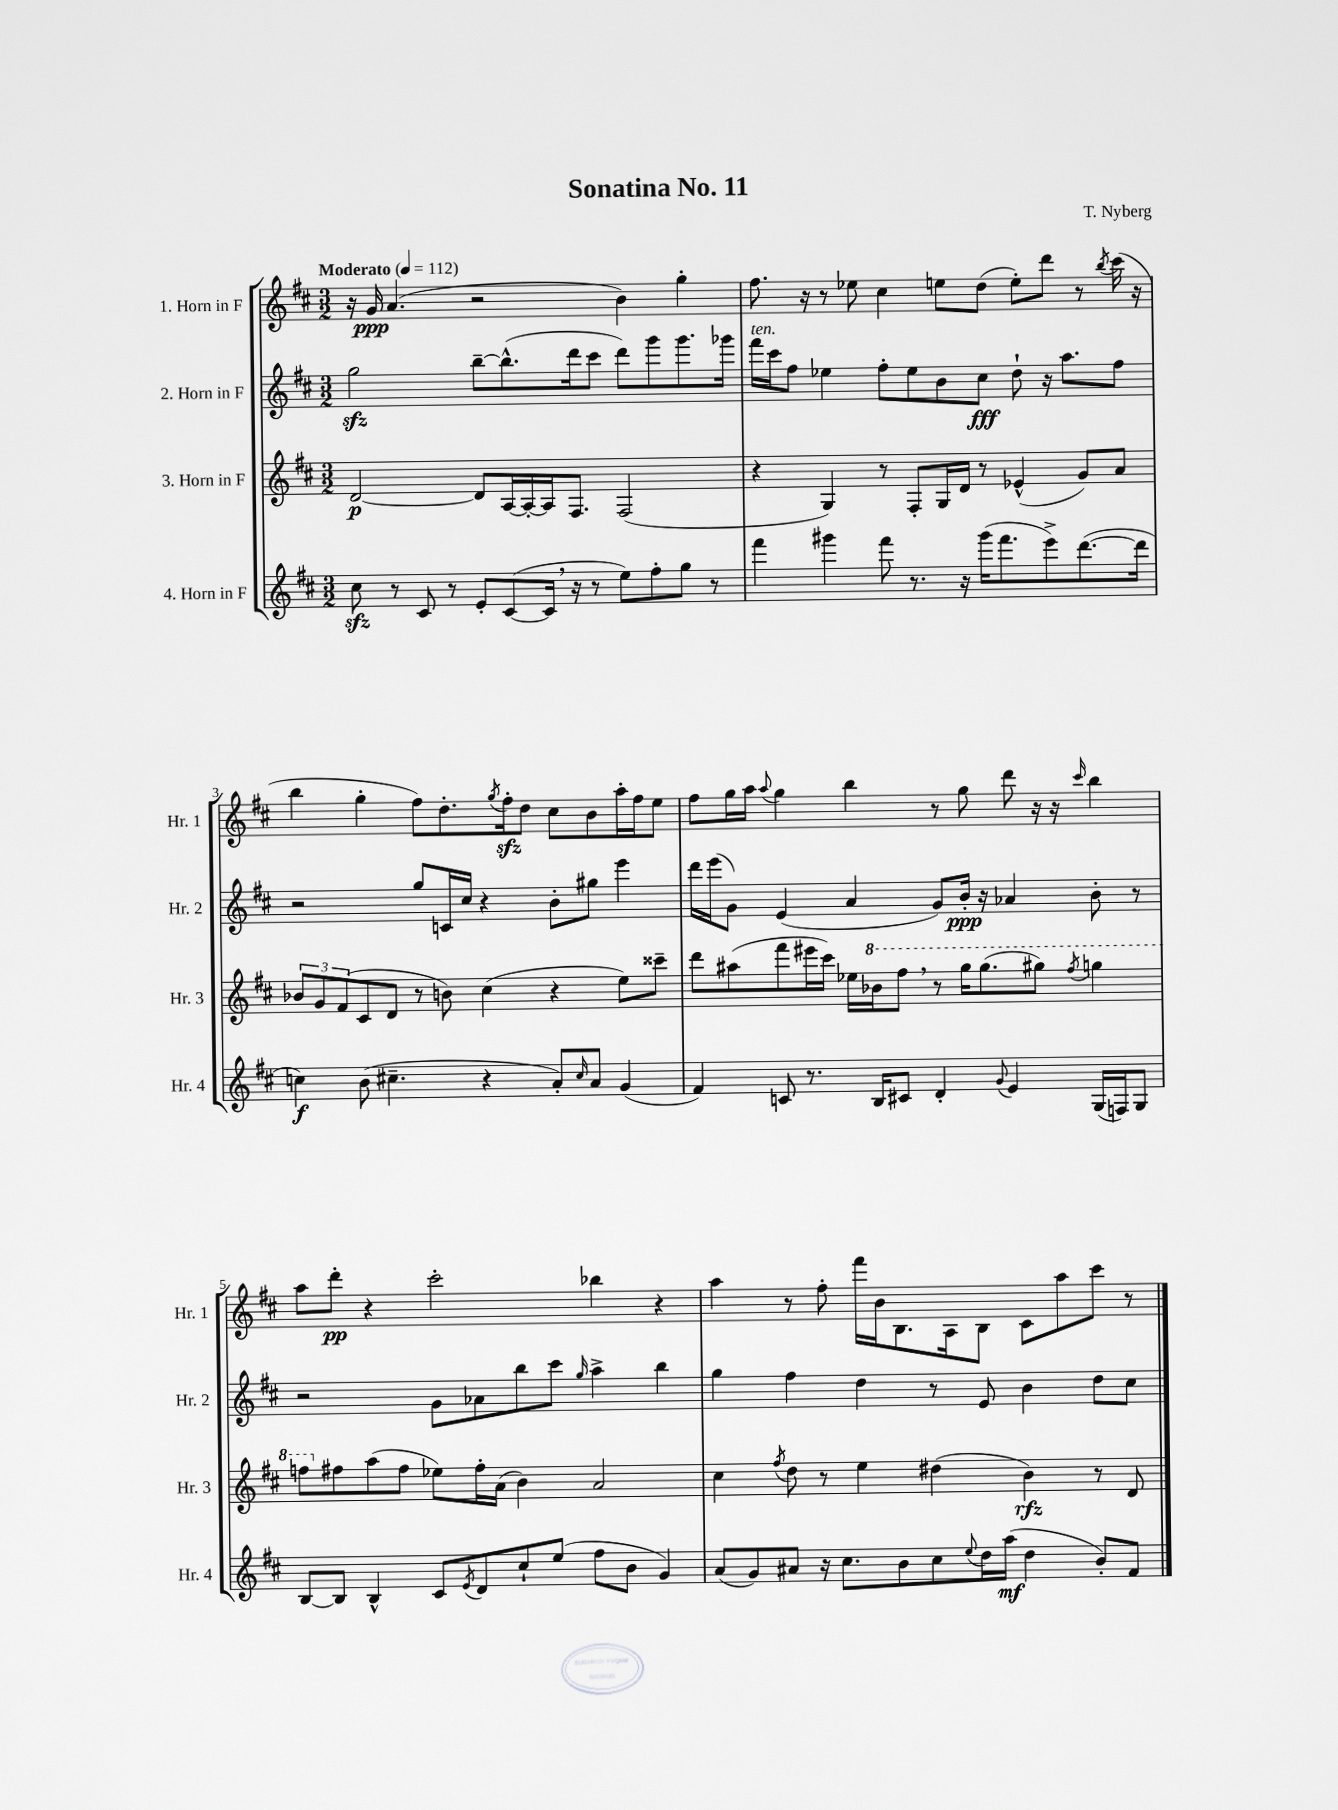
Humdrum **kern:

**kern	**kern	**kern	**kern
*staff4	*staff3	*staff2	*staff1
*clefG2	*clefG2	*clefG2	*clefG2
*k[f#c#]	*k[f#c#]	*k[f#c#]	*k[f#c#]
*M3/2	*M3/2	*M3/2	*M3/2
*MM112	*MM112	*MM112	*MM112
8cc#	[2d	2gg	16r
.	.	.	16g
8r	.	.	(4.a
8c#	.	.	.
8r	.	.	.
8e'	8d]	[8bb~	2r
([8c#	[16A	(8.bb^^]	.
.	16A'_	.	.
16c#]	16A]	.	.
16r	8.F#	16ddd	.
8r	.	8ccc#	.
8ee)	(2F#	8ddd)	4b)
8ff#'	.	8ggg	.
8gg	.	8.ggg	4gg'
8r	.	.	.
.	.	16ggg-	.
=	=	=	=
4fff#	4r	16fff#	8.ff#
.	.	16ccc#	.
.	.	8ff#	.
.	.	.	16r
4ggg#	4G)	4ee-	8r
.	.	.	8ee-
8fff#	8r	8ff#'	4cc#
8.r	8F#'	8ee-	.
.	16G	8b	8ee
16r	16d	.	.
(16ggg#	8r	8cc#	(8dd
8.fff#	.	.	.
.	(4e-^^	8dd`	8ee')
8eee^)	.	16r	8ddd
.	.	8.aa	.
([8.ddd	8g)	.	8r
.	.	.	8qbb
.	8a	8ff#	(16ccc#
16ddd]	.	.	16r
=	=	=	=
4cc)	12b-	2r	4bb
.	12g	.	.
.	(12f#	.	.
(8b	8c#	.	4gg'
4.cc#~	8d	.	.
.	8r	8gg	8ff#)
.	8b)	16c	8.dd'
.	.	16cc#	.
4r	(4cc#	4r	.
.	.	.	8qgg
.	.	.	16ff#'
.	.	.	8dd
8a')	4r	8b'	8cc#
16qqcc#	.	.	.
8a	.	8gg#	8b
(4g	8ee)	4eee	16aa'
.	.	.	16ff#
.	8ccc##~	.	8ee
=	=	=	=
4f#)	8ddd	16ddd	8ff#
.	.	(16eee	.
.	(8aa#	8g)	16gg
.	.	.	16aa
.	.	.	8qqaa
8c	8fff#	(4e	4gg
8.r	16eee#	.	.
.	16ccc#)	.	.
.	16ee-	4a	4bb
16B	16bb-	.	.
8c#	8fff#	.	.
4d'	8r	8g)	8r
.	16ggg	16b'	8gg
.	(8.ggg	16r	.
8qqg	.	.	.
4e	.	4a-	8ddd
.	8ggg#)	.	16r
.	.	.	16r
.	8qfff#	.	16qqccc#
(16G	4ggg	8b'	4bb
16F)	.	.	.
8G	.	8r	.
=	=	=	=
[8B	8fff	2r	8aa
8B]	8ff#	.	8ddd'
4B^^	(8aa	.	4r
.	8ff#	.	.
8c#	8ee-)	8g	2ccc#'
8qe	.	.	.
8d	16ff#'	8a-	.
.	(16a	.	.
8cc#`	4b)	8bb	.
(8ee	.	8ccc#	.
.	.	16qqgg	.
8ff#	2a	4aa^	4bb-
8b	.	.	.
4g)	.	4bb	4r
=	=	=	=
(8a	4cc#	4gg	4aa
8g)	.	.	.
.	8qff#	.	.
8a#	8dd	4ff#	8r
16r	8r	.	8ff#'
8.cc#	.	.	.
.	4ee	4dd	16fff#
.	.	.	16b
8b	.	.	8.B
8cc#	(4dd#	8r	.
.	.	.	16A
8qqee	.	.	.
16dd	.	8e	8B
(16aa	.	.	.
4dd	4b)	4b	8c#
.	.	.	8aa
8b')	8r	8dd	8ccc#
8f#	8d	8cc#	8r
==	==	==	==
*-	*-	*-	*-
